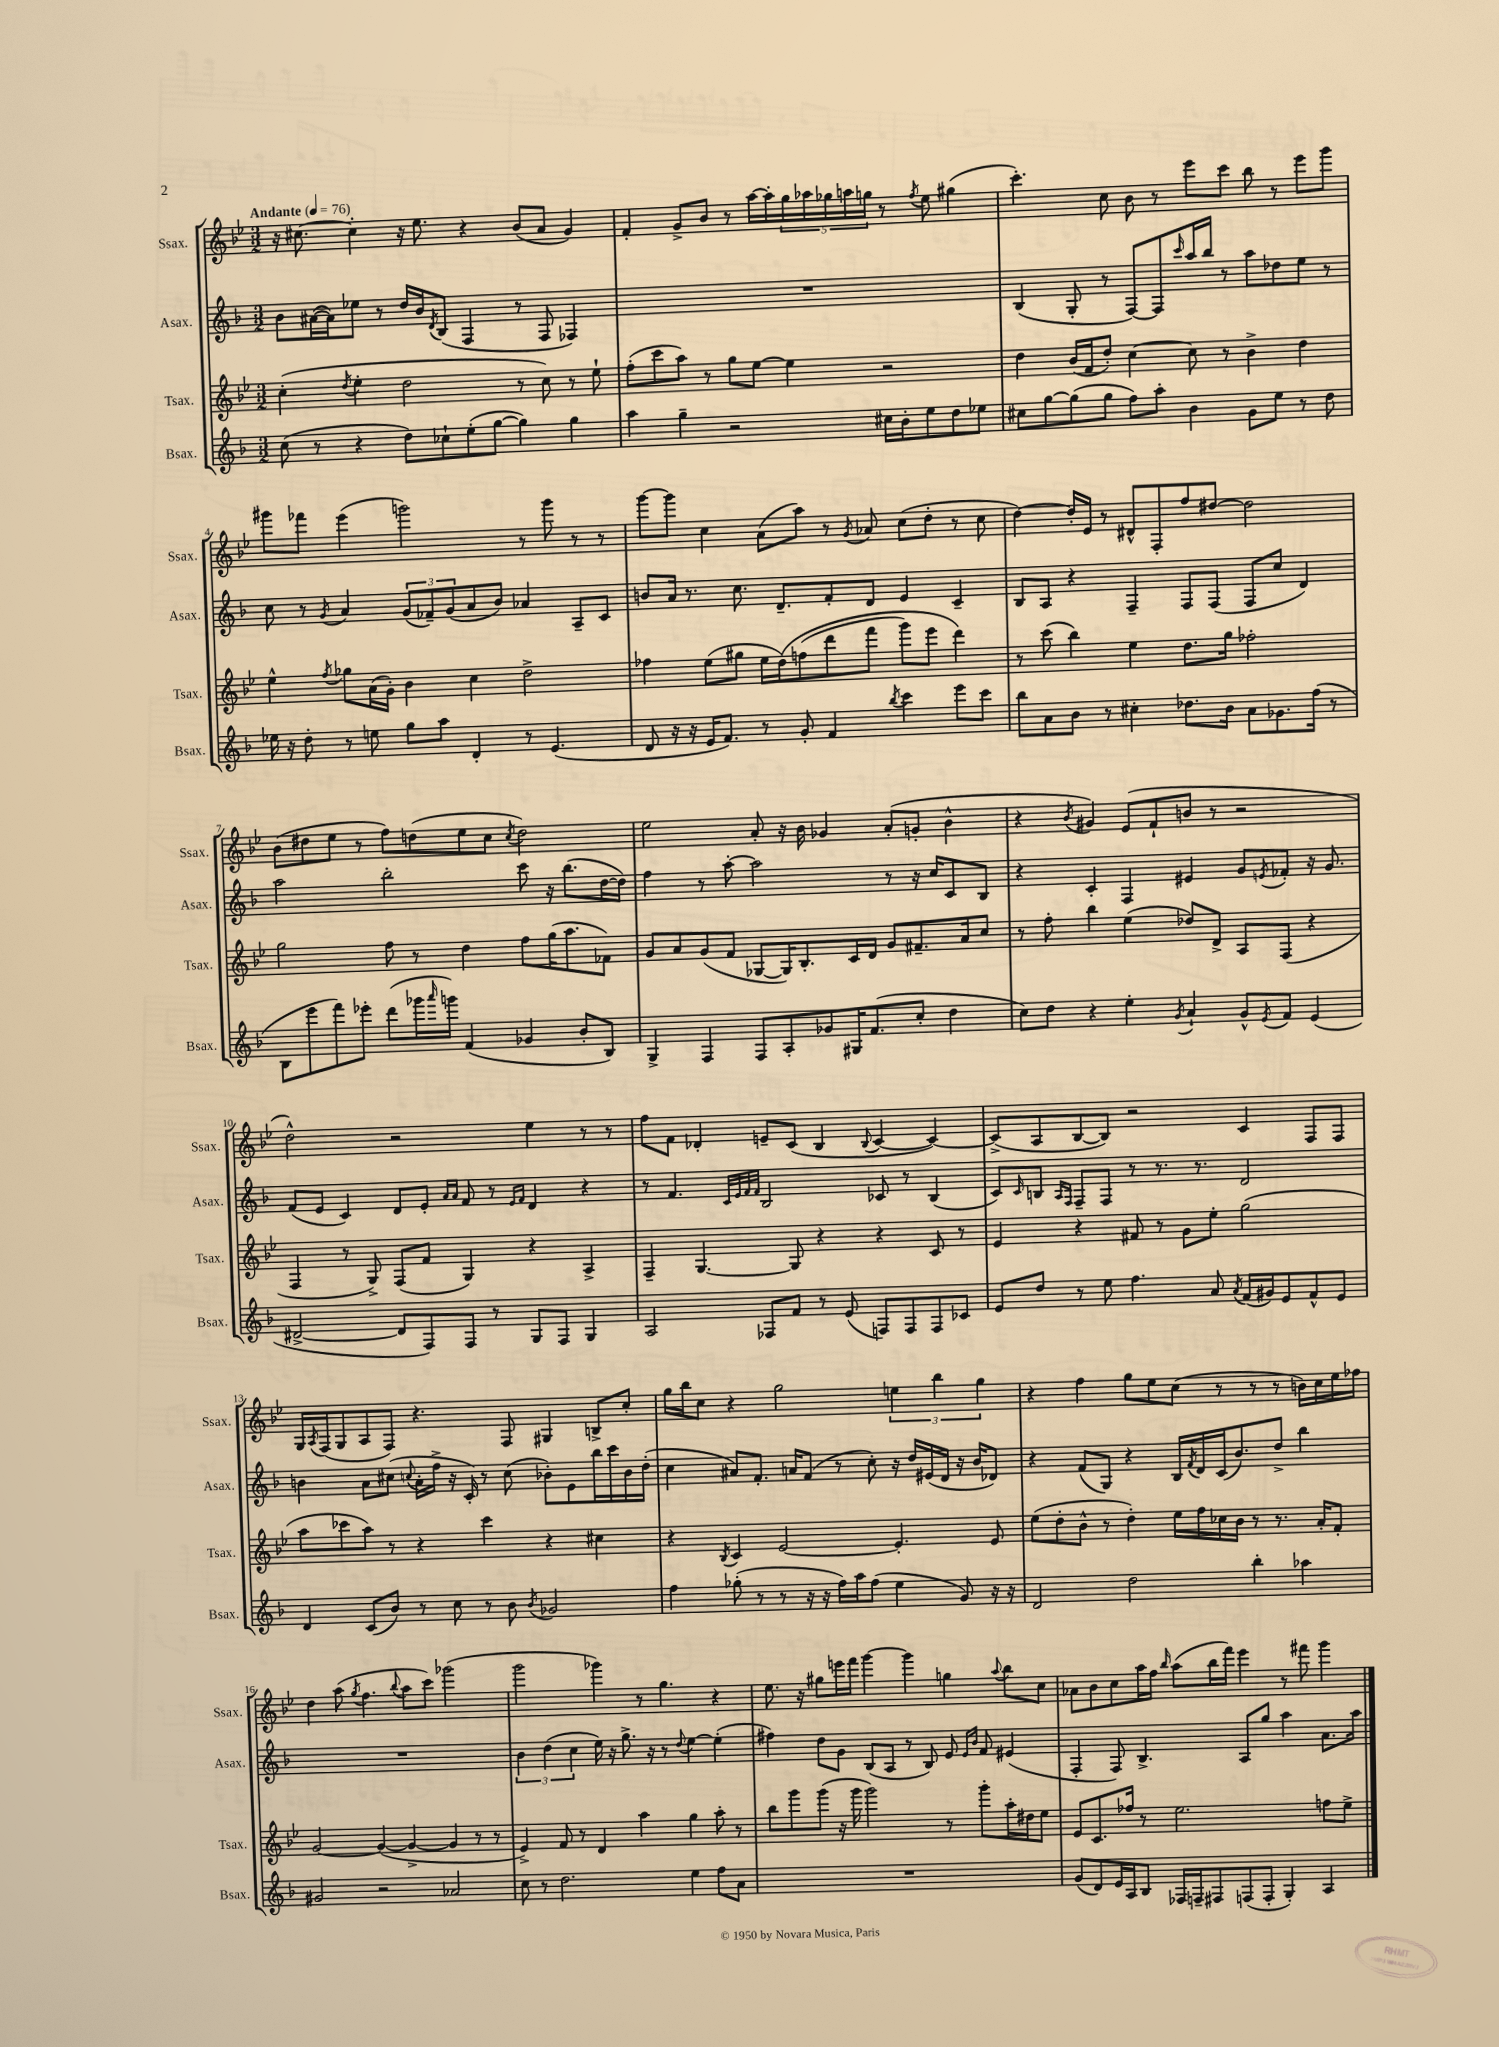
<<
\new StaffGroup <<
\new Staff = "s0" \with { instrumentName = "Ssax." shortInstrumentName = "Ssax." } {
    \clef treble \key bes \major \numericTimeSignature \time 3/2 \tempo "Andante" 4 = 76
    r16 cis''8.~ cis''4-. r16 ees''8. r4 bes'8( a'8 g'4) |
    f'4-. g'8-> bes'8 r8 a''16~ a''16-. \tuplet 5/4 { g''16 aes''16 ges''16 a''16 g''16 } r8 \acciaccatura { f''8 } ees''8 gis''4( |
    c'''4.-.) c''8 bes'8 r8 ees'''8 c'''8 bes''8 r8 ees'''8 g'''8 |
    gis'''8 fes'''8 ees'''4( g'''2) r8 g'''8 r8 r8 |
    g'''8~ g'''8 c''4 a'8( a''8) r8 \acciaccatura { g'8 } aes'8 c''8( d''8-. r8 c''8 |
    d''4~) d''16-. ees'16 r8 dis'8-^ f8-. f''8 dis''8~ dis''2 |
    bes'8( dis''8 ees''8 r8 f''8) d''8( ees''8 c''8 \acciaccatura { c''8 } d''2) |
    ees''2 a'8-. r16 bes'16 ges'4 a'8-.( g'8-. bes'4-^ |
    r4 \acciaccatura { bes'8 } gis'4) ees'8( f'8-! b'8 r8 r2 |
    d''2-^) r2 ees''4 r8 r8 |
    f''8 f'8 des'4-. e'8-- c'8( bes4 \appoggiatura { bes8 } c'4~ c'4~) |
    c'8->( a8 bes8~ bes8) r2 c'4 f8 f8 |
    g16 \acciaccatura { a8 } f16( g8 a8 f8) r4. f8 gis4 b8-> c''8-. |
    g''16 bes''16 c''8 r4 g''2 \tuplet 3/2 { e''4 bes''4 g''4 } |
    r4 f''4 g''8 ees''8 c''8( r8 r8 r8 b'16) c''16 ees''16 fes''16 |
    d''4 a''8( \acciaccatura { g''8 } f''4. \appoggiatura { bes''8 } a''8 c'''8) ges'''2( |
    g'''2 ges'''4) r8 g''4. r4 |
    ees''8. r16 gis''8 e'''16 f'''16 g'''4~ g'''4 g''4 \appoggiatura { a''8 } bes''8 c''8 |
    aes'8 bes'8 c''8 a''16 f''16 \grace { bes''16 } a''8( bes''16 f'''16) ees'''4 r8 fis'''8 g'''4 \bar "|." |
}
\new Staff = "s1" \with { instrumentName = "Asax." shortInstrumentName = "Asax." } {
    \clef treble \key f \major \numericTimeSignature \time 3/2
    bes'8 ais'16~( ais'16) ees''8 r8 d''16 bes'16 \acciaccatura { d'8 } bes8( f4 r8 f8 fes4) |
    R1. |
    bes4( g8-. r8 f8~) f8 \grace { c'''16 } a''16 bes''16 r8 a''8 des''8 e''8 r8 |
    c''8 r8 \acciaccatura { g'8 } a'4 \tuplet 3/2 { g'8( fes'8--) g'8( } a'8 bes'8) aes'4 a8-- c'8 |
    b'8 a'16 r8. c''8. d'8.-- f'8-. d'8 e'4 c'4-- |
    bes8 a8 r4 f4-- f8 f8( f8 c''8 d'4) |
    a''2 bes''2-. c'''8 r16 bes''8.( d''16~ d''16) |
    f''4 r8 a''8~-. a''2 r8 r16 c''16 c'8 bes8 |
    r4 c'4-. f4 eis'4 g'8 \acciaccatura { e'8 } fes'8-. r16 g'8. |
    f'8( e'8 c'4) d'8 e'8-. \grace { a'16 a'16 } f'8 r8 \grace { e'16 f'16 } d'4 r4 |
    r8 f'4. \grace { c'32 e'32 f'32 f'32 } bes2 ces'8 r8 bes4( |
    c'8) \grace { c'16 } b8 \grace { a16 f16 } f8-- f8 r8 r8. r8. d'2 |
    b'4 a'8 cis''8( \appoggiatura { c''8 } a'16-. f''16-> r16 c'16-.) r8 c''8( bes'8-.) e'8 bes''16 c'''16 bes'16 d''16-.( |
    c''4 ais'8) f'8.-. a'16 f'8( r8 c''8-.) r16 d''16 eis'16( d'16 r16 bes'16 des'8) |
    r4 f'8( g8) r4 bes16 \acciaccatura { f'8 } d'16 c'16( bes'8.) d''8-> bes''4 |
    R1. |
    \tuplet 3/2 { bes'4 d''4( c''4 } e''16) r16 g''8.-> r16 r8 \appoggiatura { d''8 } e''4~ e''4-.( |
    fis''4) d''8 g'8 bes8( a8 r8 bes8) e'8 \grace { e'16 bes'16 } f'8 eis'4( |
    f4-. f8) bes4.-> a8 g''8 a''4 a'8. a''16 \bar "|." |
}
\new Staff = "s2" \with { instrumentName = "Tsax." shortInstrumentName = "Tsax." } {
    \clef treble \key bes \major \numericTimeSignature \time 3/2
    c''4-.( \acciaccatura { d''8 } ees''4-. d''2 r8 c''8) r8 ees''8-! |
    f''8-.( c'''8 a''8) r8 g''8 ees''8~ ees''4 r2 |
    d''4 bes'16( f'16 d''8-.) c''4~ c''8 r8 bes'4-> d''4 |
    ees''4-^ \acciaccatura { f''8 } ges''8 a'16( g'16-.) bes'4 c''4 d''2-> |
    fes''4 ees''8( gis''8 ees''16 d''16)\( f''8( d'''8 f'''8 g'''8) ees'''8 d'''4\) |
    r8 c'''8( bes''4) ees''4 d''8. g''16 fes''2-. |
    g''2 f''8 r8 d''4 f''8 g''16( a''8. fes'8) |
    g'8 a'8 g'8( f'8 ges8~ ges16) bes8.-. c'16 d'16 g'8 fis'8.-- a'16 c''8 |
    r8 f''8-. bes''4 ees''4( des''8) d'8-> a8 f8( r4 |
    f4 r8 g8->) f8( f'8 g4) r4 a4-> |
    f4-- g4.~ g8 r4 r4 c'8 r8 |
    ees'4 r4 fis'8 r8 g'8 ees''8-. g''2( |
    a''8 ces'''8 a''8) r8 r4 ces'''4 r4 cis''4 |
    r4 \acciaccatura { bes8 } c'4 ees'2~ ees'4.-. ees'8 |
    ees''8( d''8-. bes'8-^ r8 d''4-.) ees''16 f''16 ces''16 bes'16 r8 r8. a'16-. f'8-. |
    g'2~ g'4~( g'4~-> g'4 r8 r8 |
    ees'4->) f'8 r8 d'4 a''4 g''4 a''8-. r8 |
    bes''8 g'''8 g'''8( r16 g'''16 g'''2) r8 g'''8-. a''16-. dis''16 ees''8 |
    ees'8 c'8. fes''16 r8 ees''2. f''8 ees''8-> \bar "|." |
}
\new Staff = "s3" \with { instrumentName = "Bsax." shortInstrumentName = "Bsax." } {
    \clef treble \key f \major \numericTimeSignature \time 3/2
    c''8( r8 r4 d''8) ces''8-! e''8-.( g''8~ g''4) g''4 |
    a''4 g''4-- r2 cis''16 bes'16-. e''8 d''8 ees''8 |
    cis''8 g''8~ g''8( g''8 f''8) a''8-. bes'4 g'8 e''8 r8 d''8 |
    ees''16 r16 d''8-. r8 e''8 g''8 a''8 d'4-. r8 e'4.( |
    d'8 r16 r16 e'16 f'8.) r8 g'8-. f'4 \acciaccatura { bes''8 } c'''4 e'''8 c'''8 |
    bes''8 a'8 bes'8 r8 cis''4-. des''8. bes'16 a'8 ges'8. f''16( r8 |
    bes8 e'''8 f'''8) ees'''8-. d'''8( ges'''16 \grace { a'''16 } g'''16) f'4( ges'4 bes'8-. bes8) |
    g4-> f4 f8 a8-. ges'8 gis16 f'8.( c''8-. d''4 |
    c''8) d''8 r4 e''4-. \acciaccatura { g'8 } a'4-! g'8-^ \acciaccatura { e'8 } f'8 e'4( |
    dis'2~-> dis'8 f8) f8 r8 g8 f8 g4 |
    a2 fes8 f'8 r8 e'8( f8) f8 f8 ces'8 |
    e'8 d''8 r8 e''8 f''4. a'8 \acciaccatura { a'8 } f'16( gis'16) e'8 f'8-^ e'8 |
    d'4 c'8( bes'8) r8 c''8 r8 bes'8 \acciaccatura { bes'8 } ges'2 |
    f''4 ges''8-.( r8 r8 r16 r16 f''16) a''16 f''8( e''4 g'8) r16 r16 |
    d'2 d''2 bes''4-. aes''4 |
    gis'2 r2 aes'2 |
    c''8 r8 d''2. e''4 f''8 a'8 |
    R1. |
    g'8( d'8) e'16 a16 bes8 fes16 f16-- fis8 f8( f8-. g4-.) a4 \bar "|." |
}
>>
>>
